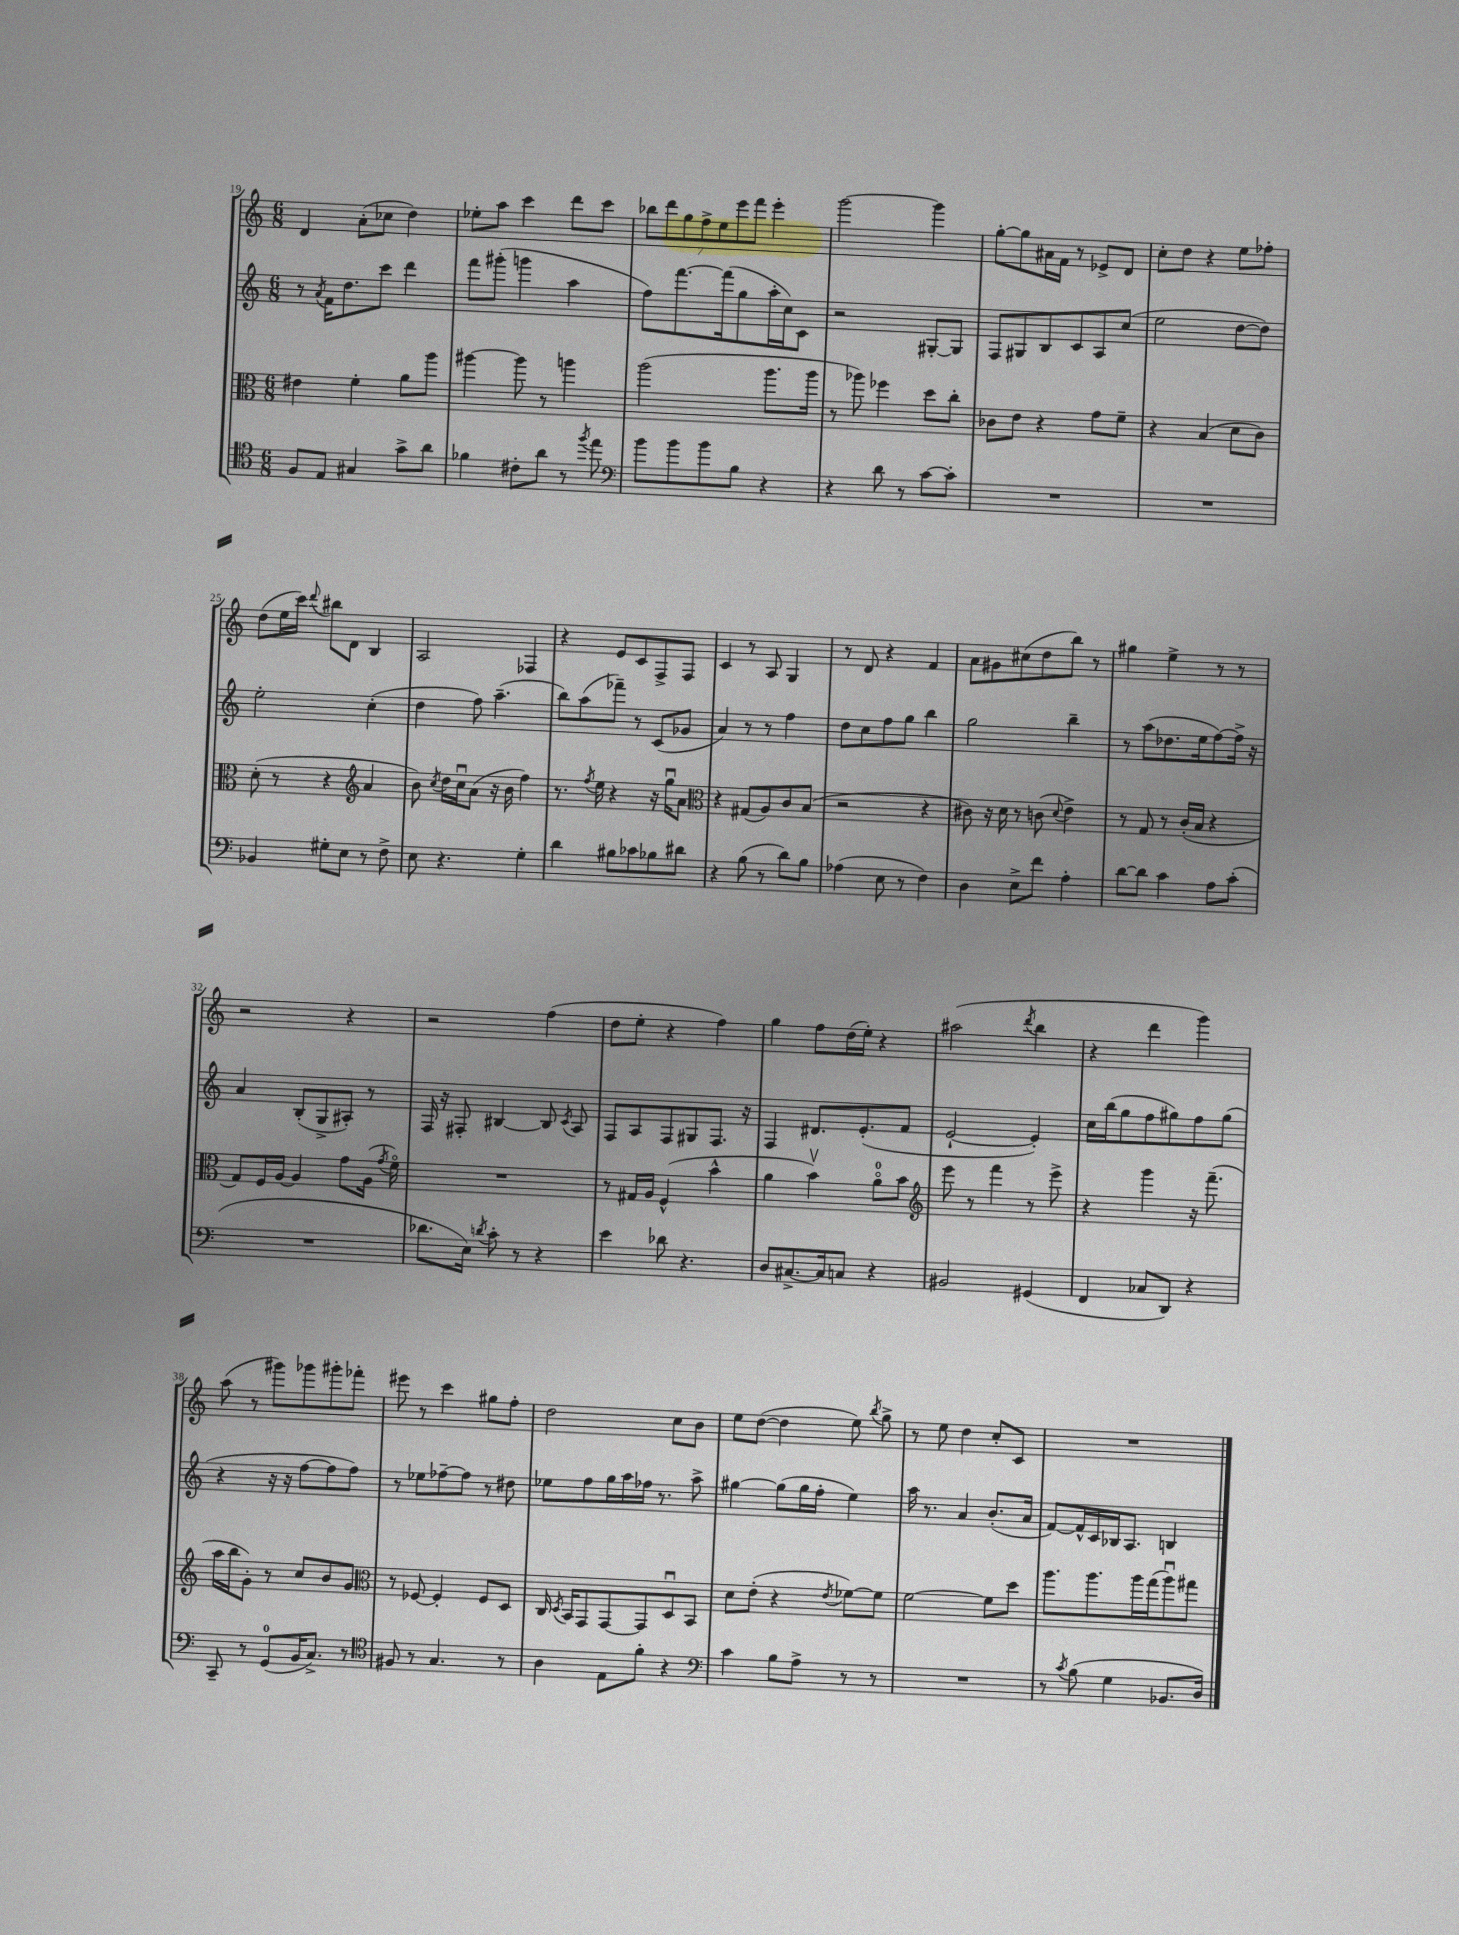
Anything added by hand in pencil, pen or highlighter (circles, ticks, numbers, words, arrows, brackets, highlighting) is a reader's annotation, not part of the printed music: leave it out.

**kern	**kern	**kern	**kern
*staff4	*staff3	*staff2	*staff1
*clefC4	*clefC3	*clefG2	*clefG2
*k[]	*k[]	*k[]	*k[]
*M6/8	*M6/8	*M6/8	*M6/8
8F	4e#	8r	4d
.	.	8qa	.
8E	.	16f	.
.	.	8.dd	.
4G#	4f'	.	(8a'
.	.	8ccc	8cc-
8g^	8a	4ddd	4dd)
8a	8aa	.	.
=	=	=	=
4f-	[4aa#	8fff	8ee-'
.	.	(8ggg#'	8aa
8c#'	8aa#]	4ggg	4ccc
8a	8r	.	.
8r	4aa	4aa	8ddd
8qff	.	.	.
8ee	.	.	8ccc
=	=	=	=
*clefF4	*	*	*
8b	(2aa	8ff)	14bb-
.	.	.	14ddd
8b	.	[8.fff	.
.	.	.	14gg
.	.	.	14ff^
8b	.	.	.
.	.	.	14ee
.	.	(16fff]	.
.	.	.	14eee
8B	.	8gg	.
.	.	.	14fff
4r	8.aa	16aa'	4eee'
.	.	16cc)	.
.	.	8c	.
.	16aa	.	.
=	=	=	=
4r	8r	2r	[2ggg
.	8aa-)	.	.
8d	4ff-	.	.
8r	.	.	.
[8c	8dd	[8G#'	4ggg]
8c']	8cc'	8G#]	.
=	=	=	=
2.r	8c-	8F	[8gg'
.	8e	8G#	8gg]
.	4r	8B	16a#
.	.	.	16f
.	.	8c	8r
.	8g	8A	8e-^
.	8f~	(8cc	8d
=	=	=	=
2.r	4r	2ee	8cc'
.	.	.	8dd
.	(4B	.	4r
.	8d	[8dd	8ee
.	8c)	8dd])	8ff-'
=	=	=	=
4BB-	(8d'	2ee'	(8dd
.	8r	.	16ee
.	.	.	16ccc)
.	.	.	8qqddd
8G#'	4r	.	8bb#
8E	.	.	8d
*	*clefG2	*	*
8r	4a	(4cc'	4B
8F^	.	.	.
=	=	=	=
8E	8b)	4dd	2A
.	8qcc	.	.
4.r	16dd	.	.
.	16ccu	.	.
.	(8a	8ff)	.
.	16r	(4.aa~	.
.	16b	.	.
4G'	4ff)	.	4F-
=	=	=	=
4d	8.r	8bb)	4r
.	.	(8aa	.
.	8qff	.	.
.	16ee	.	.
8B#	4r	8fff-~)	8e
8c-	.	8r	8c
8B-	16r	(8c	8F^
.	16ggu	.	.
8d#	8a	8g-	8F
=	=	=	=
*	*clefC3	*	*
4r	4r	4a)	4c
(8B	(8G#	8r	8r
8r	8A)	8r	8A
8d)	8c	4ff	4G
8B	(8B	.	.
=	=	=	=
(4A-	2r	8dd	8r
.	.	8cc	8d
8E	.	8ff	4r
8r	.	8gg	.
4F)	4r	4bb	4f
=	=	=	=
4D	8c#)	2gg	8a
.	16r	.	8g#
.	16d	.	.
8E^	8r	.	(8cc#
8f	(8c	.	8dd
.	8qqd	.	.
4A'	4e^)	4bb~	8bb)
.	.	.	8r
=	=	=	=
[8d	8r	8r	4gg#
8d]	8G	(8aa	.
4c	8r	8.dd-	4ee^
.	(16c'	.	.
.	16B	16ee	.
8A	4r	[8ff)	8r
(8c'	.	16ff^]	8r
.	.	16r	.
=	=	=	=
2.r	8G)	4a	2r
.	16F	.	.
.	[16A	.	.
.	4A]	(8B'	.
.	.	8G^	.
.	8g	8A#')	4r
.	(16A	8r	.
.	8qg	.	.
.	16fo)	.	.
=	=	=	=
8.d-	2.r	16F	2r
.	.	16r	.
.	.	8F#'	.
16E)	.	.	.
8qd	.	.	.
8c'	.	[4B#	.
8r	.	.	.
4r	.	8B#]	(4ff
.	.	8qc	.
.	.	8A	.
=	=	=	=
4e	8r	8F	8dd
.	16G#	8A	8ee'
.	16A	.	.
8d-	(4F^^	8F	4r
4.r	.	8G#	.
.	4b^^	8.F	4ff)
.	.	16r	.
=	=	=	=
8D	4a	4F	4gg
[8.C#^	.	.	.
.	4bv)	8.d#	8ff
16C#]	.	.	.
8C	.	.	(16dd
.	.	(8.e'	16ee')
4r	8ao	.	4r
.	8b	8f	.
=	=	=	=
*	*clefG2	*	*
2BB#	8eee	[2e`	(2aa#
.	8r	.	.
.	4fff	.	.
.	.	.	8qddd
(4GG#	8r	4e'])	4bb
.	8eee^	.	.
=	=	=	=
4FF	4r	16cc	4r
.	.	(16bb	.
.	.	8gg	.
8C-	4ggg	8ff	4ddd
8DD)	.	8gg#)	.
4r	16r	8ff	4ggg)
.	(8.fff~	.	.
.	.	(8gg#	.
=	=	=	=
8CC~	16aa	4r	(8aa
.	16bb	.	.
8r	8g')	.	8r
(8GG	8r	16r	8ggg#)
.	.	16r	.
16BB	8cc	[8ff	8ggg-
8.C^)	.	.	.
.	8b	8ff]	8ggg#'
8r	8g	8ff)	8fff-'
=	=	=	=
*clefC4	*clefC3	*	*
8F#	8r	8r	8eee#
8r	[8F-	8ee-	8r
4.G	4F-']	[8ff-~	4ccc
.	.	8ff-]	.
.	8F-	8r	8gg#
8r	8D	8dd#	8ff'
=	=	=	=
4A	16C	8ee-	2dd
.	8qD	.	.
.	16BB	.	.
.	8GG	8ff	.
8E	[8GG	16gg	.
.	.	16aa	.
8f'	8GG]	16ff-	.
.	.	8.r	.
4r	8Du	.	8cc
.	8BB	8aa^	8b
=	=	=	=
*clefF4	*	*	*
4c	8d	[4gg#	8ee
.	(8e'	.	([8dd
8B	4r	(8gg#]	4dd]
8A^	.	16gg#	.
.	.	16ff'	.
.	8qe	.	.
8r	[8f-)	4ee)	8ee)
.	.	.	8qbb
8r	8f-]	.	8gg^
=	=	=	=
2.r	[2f	16aa	8r
.	.	8.r	.
.	.	.	8ee
.	.	4a	4dd
.	8f]	(8.b'	8cc'
.	8dd	.	8c
.	.	16a	.
=	=	=	=
8r	8.aa	[8f)	2.r
8qc	.	.	.
(8B	.	16f^^]	.
.	8.aa	16c	.
4G	.	16B-	.
.	.	8.A	.
.	16aa	.	.
.	(16gg	.	.
8.BB-	8aau)	4B	.
.	8gg#	.	.
16D)	.	.	.
==	==	==	==
*-	*-	*-	*-
